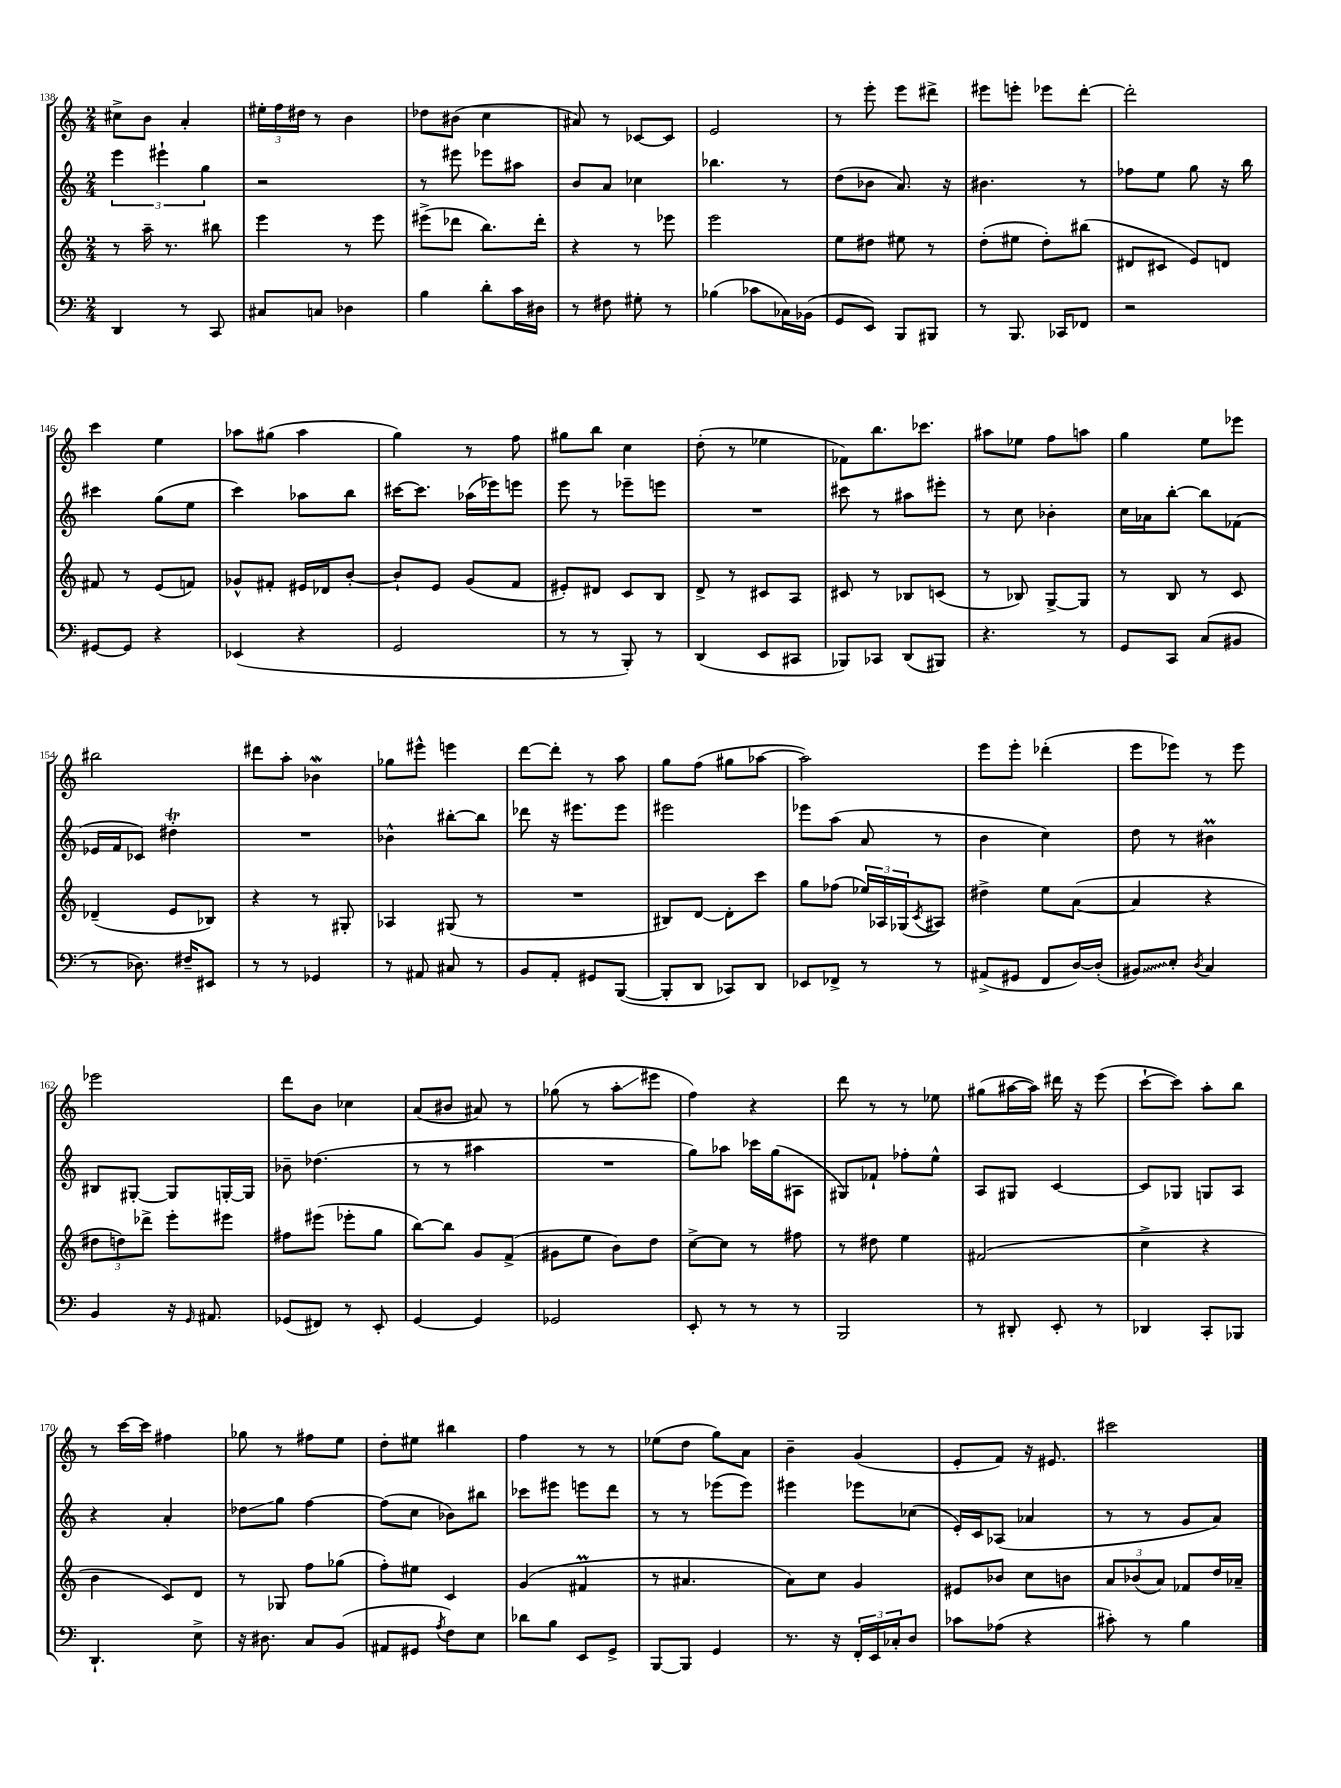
<<
\new StaffGroup <<
\new Staff = "s0" {
    \clef treble \key c \major \numericTimeSignature \time 2/4
    cis''8-> b'8 a'4-. |
    \tuplet 3/2 { eis''16-. f''16 dis''16 } r8 b'4 |
    des''8 bis'8( c''4 |
    ais'8) r8 ces'8~ ces'8 |
    e'2 |
    r8 e'''8-. e'''8 dis'''8-> |
    eis'''8 e'''8-. ees'''8 d'''8~-. |
    d'''2-. |
    c'''4 e''4 |
    aes''8 gis''8( aes''4 |
    g''4) r8 f''8 |
    gis''8 b''8 c''4 |
    d''8-.( r8 ees''4 |
    fes'8) b''8. ces'''8. |
    ais''8 ees''8 f''8 a''8 |
    g''4 e''8 ees'''8 |
    bis''2 |
    dis'''8 a''8-. bes'4\mordent |
    ges''8 eis'''8-^ e'''4 |
    d'''8~ d'''8-. r8 a''8 |
    g''8 f''8( gis''8 aes''8~ |
    aes''2) |
    e'''8 e'''8-. des'''4-.( |
    e'''8 ees'''8) r8 ees'''8 |
    ees'''2 |
    d'''8 b'8 ces''4 |
    a'8( bis'8 ais'8) r8 |
    ges''8( r8 a''8-.\glissando eis'''8 |
    f''4) r4 |
    d'''8 r8 r8 ees''8 |
    gis''8( ais''16~ ais''16) dis'''16 r16 e'''8( |
    c'''8~-! c'''8) a''8-. b''8 |
    r8 c'''16~ c'''16 fis''4 |
    ges''8 r8 fis''8 e''8 |
    d''8-. eis''8 bis''4 |
    f''4 r8 r8 |
    ees''8( d''8 g''8) a'8 |
    b'4-- g'4( |
    e'8-. f'8) r16 eis'8. |
    cis'''2 \bar "|." |
}
\new Staff = "s1" {
    \clef treble \key c \major \numericTimeSignature \time 2/4
    \tuplet 3/2 { e'''4 eis'''4-! g''4 } |
    r2 |
    r8 eis'''8 ees'''8 ais''8 |
    b'8 a'8 ces''4 |
    bes''4. r8 |
    d''8( bes'8 a'8.) r16 |
    bis'4. r8 |
    fes''8 e''8 g''8 r16 b''16 |
    cis'''4 g''8( e''8 |
    c'''4) aes''8 b''8 |
    cis'''16~ cis'''8. aes''16( ees'''16) e'''8 |
    e'''8 r8 ees'''8-- e'''8 |
    R2 |
    cis'''8 r8 ais''8 eis'''8-. |
    r8 c''8 bes'4-. |
    c''16 aes'16 b''8~-. b''8 fes'8( |
    ees'16 f'16 ces'8) dis''4-.\trill |
    R2 |
    bes'4-^ bis''8~-. bis''8 |
    des'''8 r16 eis'''8. eis'''8 |
    eis'''2 |
    ees'''8 a''8( a'8 r8 |
    b'4 c''4) |
    d''8 r8 bis'4\prall |
    bis8 gis8~-. gis8 g16~-. g16 |
    bes'8-- des''4.( |
    r8 r8 ais''4 |
    R2 |
    g''8) aes''8 ces'''16 g''16( ais8 |
    gis8) fes'8-! fes''8-. e''8-^ |
    a8 gis8 c'4~ |
    c'8 ges8 g8 a8 |
    r4 a'4-. |
    des''8\glissando g''8 f''4~ |
    f''8( c''8 bes'8) bis''8 |
    ces'''8 eis'''8 e'''8 d'''8 |
    r8 r8 ees'''8( ees'''8) |
    eis'''4 ees'''8 ces''8( |
    e'16-.) c'16 aes8( aes'4 |
    r8 r8 g'8 a'8) \bar "|." |
}
\new Staff = "s2" {
    \clef treble \key c \major \numericTimeSignature \time 2/4
    r8 a''16-- r8. bis''8 |
    e'''4 r8 e'''8 |
    eis'''8->( des'''8 b''8.) des'''16-. |
    r4 r8 ees'''8 |
    e'''2 |
    e''8 dis''8 eis''8 r8 |
    d''8-.( eis''8 d''8-.) bis''8( |
    dis'8 cis'8 e'8) d'8 |
    fis'8 r8 e'8( f'8) |
    ges'8-^ fis'8-. eis'16 des'16 b'8~-. |
    b'8-! e'8 g'8( f'8 |
    eis'8-.) dis'8 c'8 b8 |
    d'8-> r8 cis'8 a8 |
    cis'8 r8 bes8 c'8( |
    r8 bes8) g8~-> g8 |
    r8 b8 r8 c'8 |
    des'4--( e'8 bes8) |
    r4 r8 gis8-. |
    aes4 gis8( r8 |
    R2 |
    bis8) d'8~ d'8-. c'''8 |
    g''8 fes''8( \tuplet 3/2 { ees''16) aes16 ges16( } \acciaccatura { c'8 } ais8) |
    dis''4-> e''8 a'8~( |
    a'4 r4 |
    \tuplet 3/2 { dis''8 d''8) des'''8-> } e'''8-. eis'''8 |
    fis''8 eis'''8( ees'''8-. g''8 |
    b''8~) b''8 g'8 f'8->( |
    gis'8 e''8 b'8) d''8 |
    c''8~-> c''8 r8 fis''8 |
    r8 dis''8 e''4 |
    fis'2( |
    c''4-> r4 |
    b'4 c'8) d'8 |
    r8 ges8 f''8 ges''8( |
    f''8-.) eis''8 c'4 |
    g'4( fis'4\prall |
    r8 ais'4. |
    a'8) c''8 g'4 |
    eis'8 bes'8 c''8 b'8 |
    \tuplet 3/2 { a'8 bes'8( a'8) } fes'8 d''16 aes'16-- \bar "|." |
}
\new Staff = "s3" {
    \clef bass \key c \major \numericTimeSignature \time 2/4
    d,4 r8 c,8 |
    cis8 c8 des4 |
    b4 d'8-. c'16 dis16 |
    r8 fis8 gis8-. r8 |
    bes4( ces'8 ces16) bes,16( |
    g,8 e,8) b,,8 bis,,8 |
    r8 b,,8. ces,16 fes,8 |
    r2 |
    gis,8~ gis,8 r4 |
    ees,4( r4 |
    g,2 |
    r8 r8 b,,8-.) r8 |
    d,4( e,8 cis,8 |
    bes,,8) ces,8 d,8( bis,,8) |
    r4. r8 |
    g,8 c,8 c8( bis,8 |
    r8 des8.) fis16-- eis,8 |
    r8 r8 ges,4 |
    r8 ais,8 cis8 r8 |
    b,8 a,8-. gis,8 b,,8~( |
    b,,8-. d,8 ces,8) d,8 |
    ees,8 fes,8-> r8 r8 |
    ais,8->( gis,8 f,8 d16~) d16-.( |
    \once \override Glissando.style = #'zigzag bis,8\glissando) e8-. \acciaccatura { d8 } c4 |
    b,4 r16 \grace { g,16 } ais,8. |
    ges,8( fis,8) r8 e,8-. |
    g,4~ g,4 |
    ges,2 |
    e,8-. r8 r8 r8 |
    b,,2 |
    r8 dis,8-. e,8-. r8 |
    des,4 c,8-. bes,,8 |
    d,4.-! e8-> |
    r16 dis8. c8 b,8( |
    ais,8 gis,8 \acciaccatura { a8 } f8) e8 |
    des'8 b8 e,8 g,8-> |
    b,,8~ b,,8 g,4 |
    r8. r16 \tuplet 3/2 { f,16-. e,16 ces16-. } d8 |
    ces'8 aes8( r4 |
    cis'8-.) r8 b4 \bar "|." |
}
>>
>>
\layout { \context { \Score currentBarNumber = #138 } }
